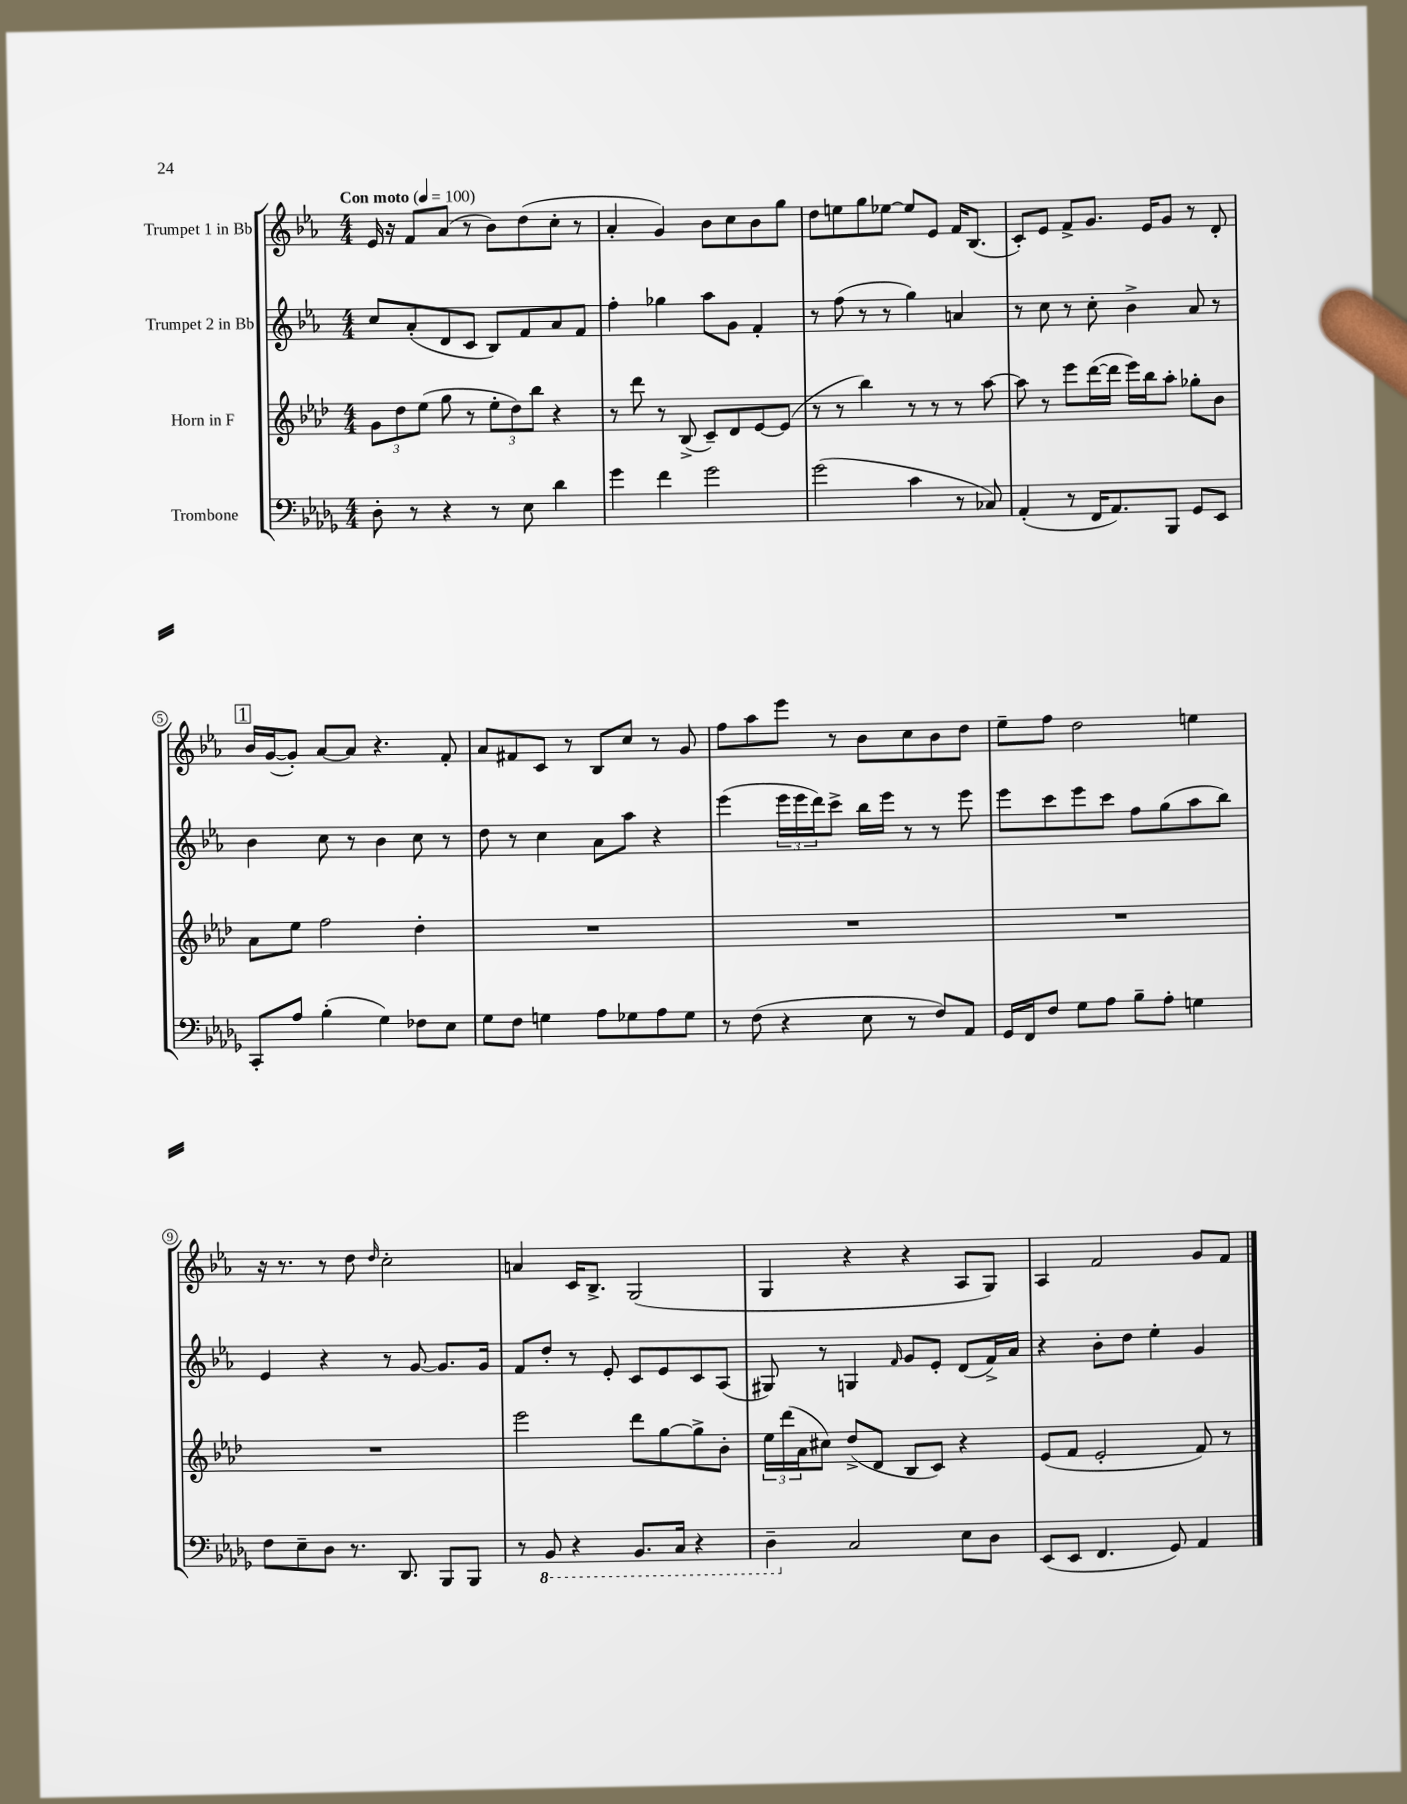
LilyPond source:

<<
\new StaffGroup <<
\new Staff = "s0" \with { instrumentName = "Trumpet 1 in Bb" } {
    \clef treble \key ees \major \numericTimeSignature \time 4/4 \tempo "Con moto" 4 = 100
    ees'16 r16 f'8 aes'8( r8 bes'8) d''8( c''8-. r8 |
    aes'4-. g'4) bes'8 c''8 bes'8 g''8 |
    d''8 e''8 g''8 ees''8~ ees''8 ees'8 f'16 bes8.( |
    c'8-.) ees'8 f'8-> g'8. ees'16 g'8 r8 d'8-. |
    \mark \markup { \box "1" } bes'16 g'16~( g'8-.) aes'8~ aes'8 r4. f'8-. |
    aes'8 fis'8 c'8 r8 bes8 c''8 r8 g'8 |
    f''8 aes''8 ees'''8 r8 bes'8 c''8 bes'8 d''8 |
    ees''8-- f''8 d''2 e''4 |
    r16 r8. r8 d''8 \grace { d''16 } c''2-. |
    a'4 c'16 bes8.-> g2( |
    g4 r4 r4 aes8 g8) |
    aes4 f'2 g'8 f'8 \bar "|." |
}
\new Staff = "s1" \with { instrumentName = "Trumpet 2 in Bb" } {
    \clef treble \key ees \major \numericTimeSignature \time 4/4
    c''8 aes'8-.( d'8 c'8 bes8) f'8 aes'8 f'8 |
    f''4-. ges''4 aes''8 g'8 f'4-. |
    r8 f''8( r8 r8 g''4) a'4 |
    r8 c''8 r8 c''8-. bes'4-> aes'8 r8 |
    \mark \markup { \box "1" } bes'4 c''8 r8 bes'4 c''8 r8 |
    d''8 r8 c''4 aes'8 aes''8 r4 |
    ees'''4( \tuplet 3/2 { ees'''16 ees'''16 d'''16) } c'''8-> bes''16 ees'''16 r8 r8 ees'''8 |
    ees'''8 c'''8 ees'''8 c'''8 f''8 g''8( aes''8 bes''8) |
    ees'4 r4 r8 g'8~ g'8. g'16 |
    f'8 d''8-. r8 ees'8-. c'8 ees'8 c'8 aes8( |
    gis8) r8 g4 \grace { f'16 } g'8 ees'8-. d'8( f'16->) aes'16 |
    r4 bes'8-. d''8 ees''4-. g'4 \bar "|." |
}
\new Staff = "s2" \with { instrumentName = "Horn in F" } {
    \clef treble \key aes \major \numericTimeSignature \time 4/4
    \tuplet 3/2 { g'8 des''8 ees''8( } g''8 r8 \tuplet 3/2 { ees''8-. des''8) bes''8 } r4 |
    r8 des'''8 r8 bes8->( c'8--) des'8 ees'8~ ees'8( |
    r8 r8 bes''4) r8 r8 r8 aes''8~ |
    aes''8 r8 ees'''8 des'''16~( des'''16 ees'''16) bes''16 aes''8-. ges''8-. bes'8 |
    \mark \markup { \box "1" } aes'8 ees''8 f''2 des''4-. |
    R1 |
    R1 |
    R1 |
    R1 |
    ees'''2 des'''8 g''8~ g''8-> bes'8-. |
    \tuplet 3/2 { ees''16 des'''16( aes'16 } cis''8) des''8->( des'8 bes8 c'8) r4 |
    ees'8( f'8 ees'2-. f'8) r8 \bar "|." |
}
\new Staff = "s3" \with { instrumentName = "Trombone" } {
    \clef bass \key des \major \numericTimeSignature \time 4/4
    des8-. r8 r4 r8 ees8 des'4 |
    ges'4 f'4 ges'2 |
    ges'2( c'4 r8 ces8) |
    aes,4-.( r8 f,16 aes,8.) bes,,8 ges,8 ees,8 |
    \mark \markup { \box "1" } c,8-. aes8 bes4-.( ges4) fes8 ees8 |
    ges8 f8 g4 aes8 ges8 aes8 ges8 |
    r8 f8( r4 ees8 r8 f8) aes,8 |
    ges,16 f,16 f8 ges8 aes8 bes8-- aes8-. g4 |
    f8 ees8-- des8 r8. des,8. bes,,8 bes,,8 |
    r8 \ottava #-1 bes,,8 r4 bes,,8. c,16 r4 |
    des,4-- \ottava #0 c2 ees8 des8 |
    ees,8( ees,8 f,4. ges,8) aes,4 \bar "|." |
}
>>
>>
\layout { \context { \Score \override BarNumber.stencil = #(make-stencil-circler 0.1 0.3 ly:text-interface::print) } }
